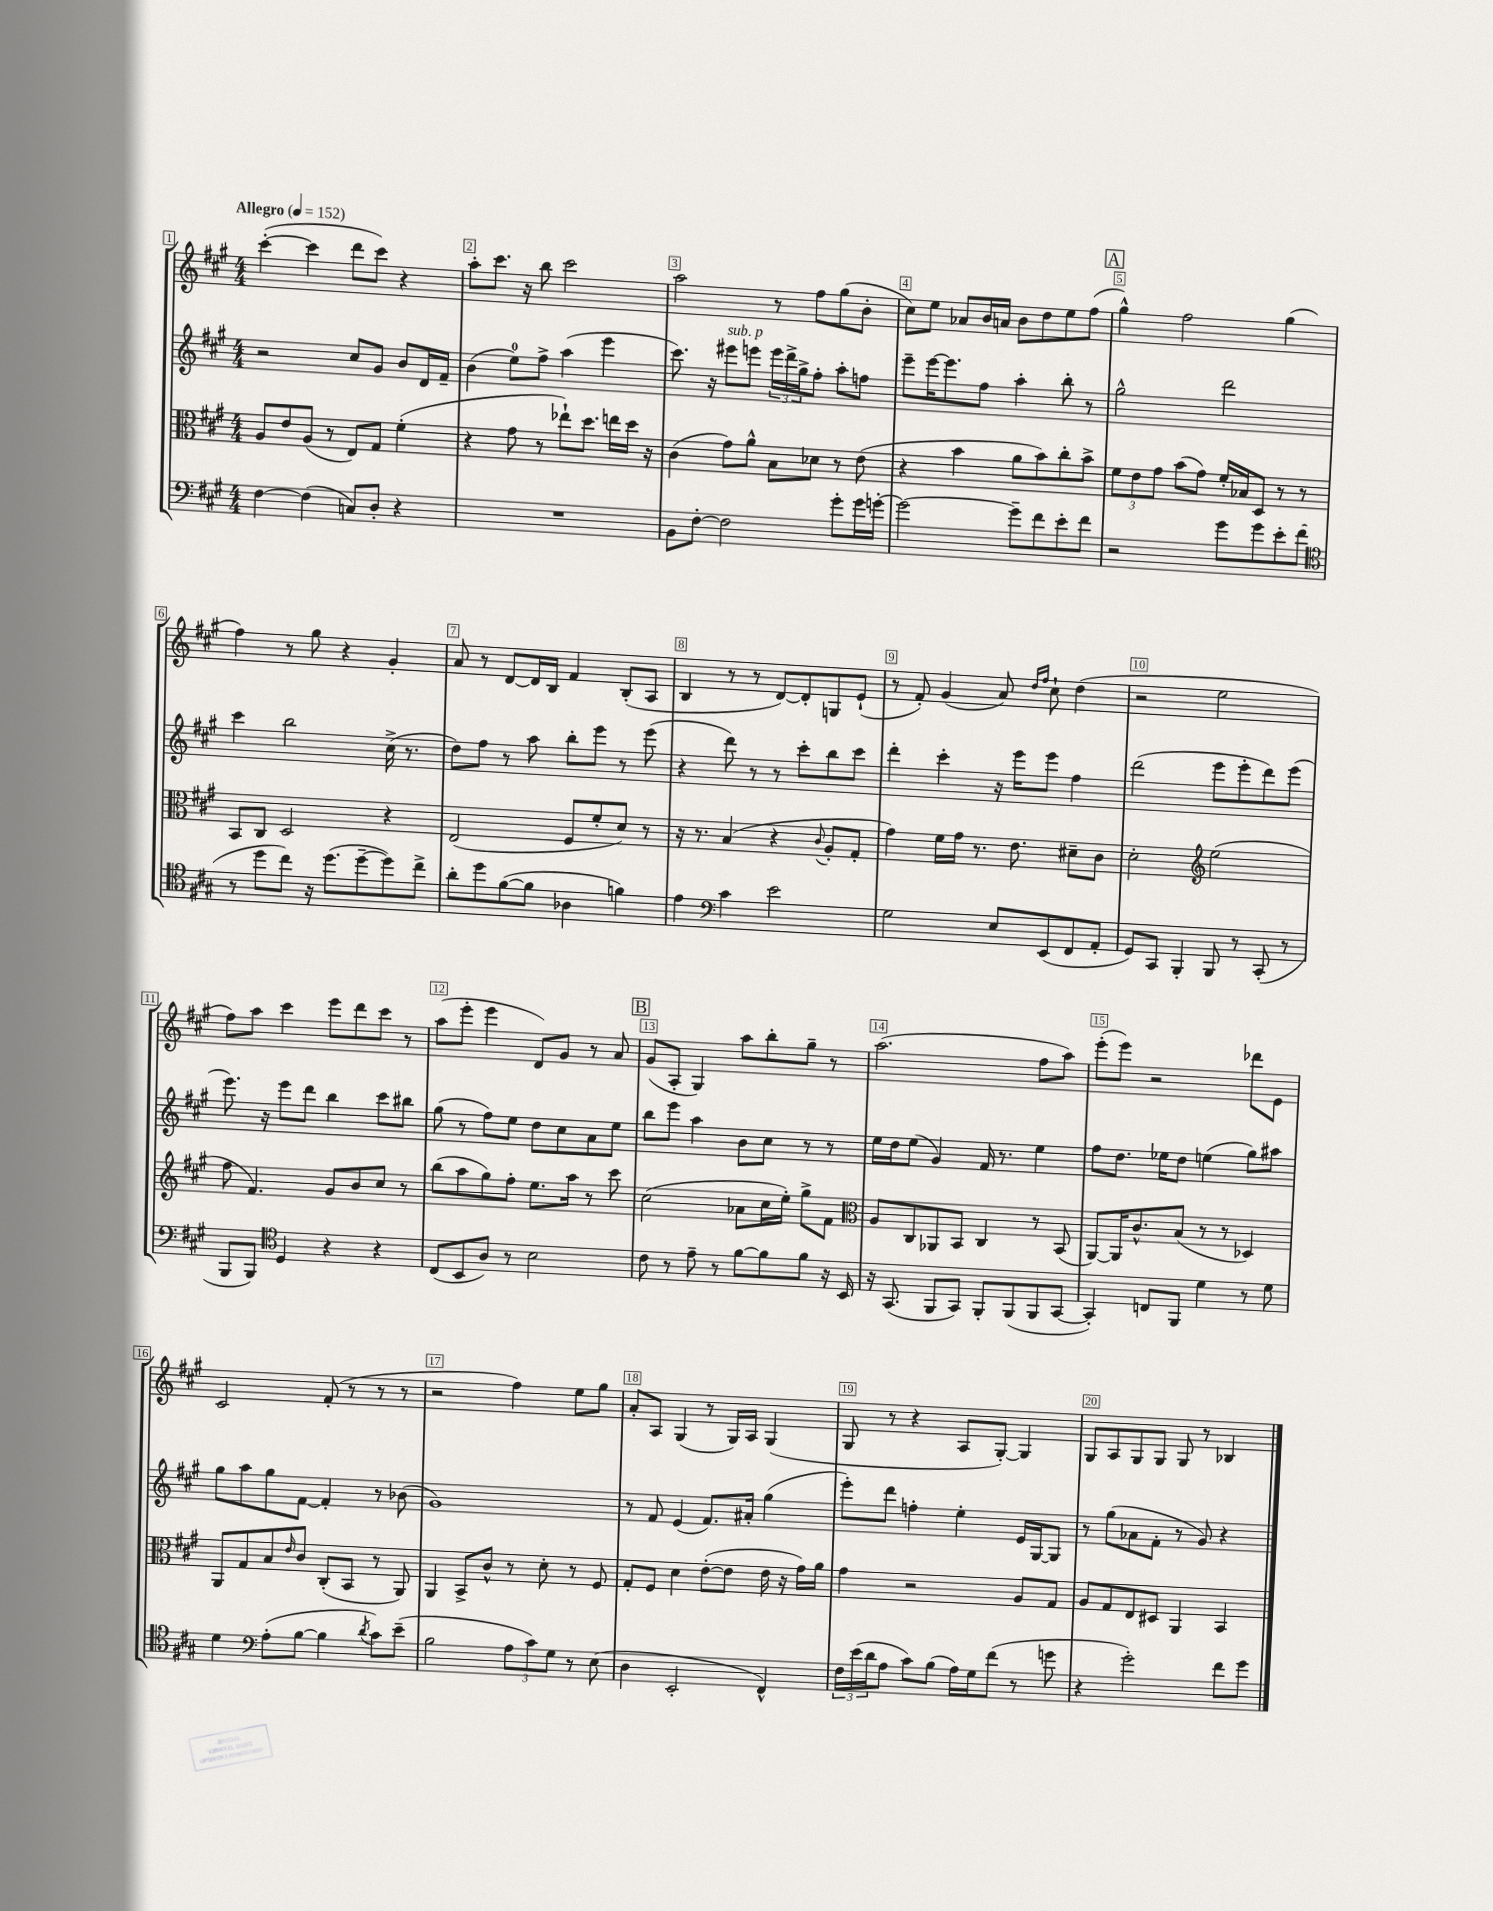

**kern	**kern	**kern	**kern
*part4	*part3	*part2	*part1
*staff4	*staff3	*staff2	*staff1
*clefF4	*clefC3	*clefG2	*clefG2
*k[f#c#g#]	*k[f#c#g#]	*k[f#c#g#]	*k[f#c#g#]
*M4/4	*M4/4	*M4/4	*M4/4
*MM152	*MM152	*MM152	*MM152
=1	=1	=1	=1
!	!	!	!LO:TX:a:B:t=Allegro
[4F#\	8A/L	2r	([4ccc#'\
.	8e/	.	.
(4F#\]	(8A/J	.	4ccc#\]
.	8r	.	.
8Cn/L)	8E/L)	8cc#/L	8ddd\L
8D'/J	8G#/J	8g#/J	8ccc#\J)
4r	(4f#'\	8b/L	4r
.	.	16d/L	.
.	.	16f#~/JJ	.
=2	=2	=2	=2
1r	4r	(4b\	8aa'\L
.	.	.	8.ccc#\J
.	8g#\	8ee\L)	.
.	.	.	16r
.	8r	8ff#^\J	8bb\
.	8ee-X`\L)	(4aa\	2ccc#\
.	8.dd\J	.	.
.	.	4eee\	.
.	16een\LL	.	.
.	16dd\JJ	.	.
.	16r	.	.
=3	=3	=3	=3
8BB\L	(4c#\	8.ccc#\)	2aa\
[8F#'\J	.	.	.
.	.	16r	.
!	!	!LO:TX:a:i:t=sub. p	!
2F#\]	8g#\L)	8eee#X\L	.
.	8a^^\J	8eeen\J	.
.	8B\L	24eee\LL	8r
.	.	24ddd^\	.
.	.	24gg#^\J	.
.	8d-X\J	8ff#'\J	8ff#\L
8g#'\L	8r	8aa'\L	(8gg#\
16g#\L	(8e\	8ffn\J	8b'\J
[16gn'\JJ	.	.	.
=4	=4	=4	=4
2g\_	4r	8eee~\L	8cc#\L)
.	.	[16eee\K	8ee\J
.	.	8.eee\]	.
.	4b\	.	8a-X/L
.	.	8ff#\J	16b/L
.	.	.	16an/JJ
8g~\L]	8a\L	4aa'\	8b\L
8f#\	8b\)	.	8dd\
8e'\	8cc#'\	8bb'\	8ee\
8f#\J	8b^\J	8r	(8ff#\J
!!LO:REH:place=s1:t=A
=5	=5	=5	=5
2r	12f#\L	2gg#^^\	4gg#^^\)
.	12e\	.	.
.	12g#\J	.	.
.	(8b\L	.	2ff#\
.	8g#\J)	.	.
8g#\L	16f#'/LL	2ddd\	.
.	16B-X/J	.	.
8g#\	8D/J	.	.
8e'\	8r	.	(4gg#\
(8f#\J	8r	.	.
!!LO:LB:g=z
=6	=6	=6	=6
*clefC4	*	*	*
8r	8BB/L	4ccc#\	4ff#\)
8dd\L	8C#/J	.	.
8cc#\J)	2D/	2bb\	8r
16r	.	.	8gg#\
(8.dd\L	.	.	.
.	.	.	4r
[8dd~\	.	.	.
8dd\])	4r	(16cc#^\	4g#'/
.	.	8.r	.
8cc#^\J	.	.	.
=7	=7	=7	=7
8a'\L	(2E/	8dd\L)	8a/
8dd\	.	8ff#\J	8r
([8f#\	.	8r	[8d/L
8f#\J]	.	8aa\	16d/L]
.	.	.	16B/JJ
4A-X\	8F#/L	8bb'\L	4f#/
.	8f#'/	8eee\J	.
4fn\)	8d/J)	8r	(8B'/L
.	8r	(8eee\	8A/J
=8	=8	=8	=8
4e\	16r	4r	4B/
.	8.r	.	.
*clefF4	*	*	*
4c#\	(4B/	8ddd\)	8r
.	.	8r	8r
2e\	4r	8r	[8d/L)
.	.	8ccc#'\L	8d'/]
.	8qqc#/	.	.
.	8A'/L	8bb\	8Gn/
.	8G#'/J	8ccc#\J	(8e`/J
=9	=9	=9	=9
2G#\	4g#\)	4ddd'\	8r
.	.	.	8f#'/)
.	16f#\LL	4ccc#'\	(4g#/
.	16g#\JJ	.	.
.	8.r	.	.
8E/L	.	16r	8a/)
.	8.e\	16eee\KL	.
.	.	.	16qqdd/LL
.	.	.	16qqff#/JJ
(8EE/	.	8eee\J	8cc#`\
8FF#/	8d#X~\L	4ff#\	(4dd\
8AA'/J	8c#\J	.	.
=10	=10	=10	=10
8GG#/L)	2d'\	(2ddd\	2r
8CC#/J	.	.	.
4BBB'/	.	.	.
*	*clefG2	*	*
8BBB/	(2ee\	8eee\L	2ee\
8r	.	8eee'\	.
(8CC#'/	.	8ddd\)	.
8r	.	(8eee\J	.
!!LO:LB:g=z
=11	=11	=11	=11
8BBB/L	8ff#\	8.eee\)	8ff#\L)
8BBB/J)	4.f#/)	.	8aa\J
.	.	16r	.
*clefC4	*	*	*
4D/	.	8eee\L	4ccc#\
.	.	8ddd\J	.
4r	8g#/L	4bb\	8eee\L
.	8b/	.	8ddd\
4r	8cc#/J	8ccc#\L	8ccc#\J
.	8r	8bb#X\J	8r
=12	=12	=12	=12
(8C#/L	(8bb\L	(8gg#\	(8aa\L
8BB/	8aa\	8r	8eee'\J
8A/J)	8gg#\)	8ff#\L)	4eee\
8r	8ff#'\J	8ee\J	.
2B\	8.ee\L	8dd\L	8d/L)
.	.	8cc#\	8g#/J
.	16aa\Jk	.	.
.	8r	8a\	8r
.	8ccc#\	8ee\J	8a/
!!LO:REH:place=s1:t=B
=13	=13	=13	=13
8c#\	(2cc#\	8bb\L	(8g#/L
8r	.	8eee\J	8A'/J
8e~\	.	4aa\	4G#/)
8r	.	.	.
[8f#\L	8a-X\L	8b\L	8aa\L
8f#\]	16cc#\L	8cc#\J	8bb'\
.	16ee'\JJ)	.	.
8f#\J	8gg#^\L	8r	8gg#~\J
16r	8f#\J	8r	8r
16BB/	.	.	.
=14	=14	=14	=14
*	*clefC3	*	*
16r	8A/L	16ee\LL	(2.aa\
(8.GG#/	.	16dd\J	.
.	8C#/	(8ee\J	.
8FF#/L	8AA-X/	4g#/)	.
8GG#/J)	8BB/J	.	.
8FF#'/L	4C#/	16f#/	.
.	.	8.r	.
(8FF#/	.	.	.
8FF#/	8r	4ee\	8ff#\L
[8GG#/J	(8BB/	.	8aa\J)
=15	=15	=15	=15
4GG#'/])	[8AA/L)	8ff#\L	(8eee'\L
.	16AA/K]	8.dd\J	8eee\J)
.	8.c#^^/	.	.
8Cn/L	.	.	2r
.	.	16ee-X\KL	.
8FF#/J	(8B/J	8dd\J	.
4d\	8r	(4een\	.
.	8r	.	.
8r	4D-X/)	8gg#\L)	8ddd-X\L
8d\	.	8aa#X\J	8e\J
!!LO:LB:g=z
=16	=16	=16	=16
4d\	8AA/L	8gg#\L	2c#/
.	8G#/	8aa\	.
*clefF4	*	*	*
(8A'\L	8B/	8gg#\	.
.	16qqe/	.	.
[8B\J	8c#/J	[8f#\J	.
4B\]	(8C#'/L	4f#'/]	(8f#'/
.	8BB/J	.	8r
8qd/	.	.	.
8c#\L)	8r	8r	8r
(8e~\J	8AA/)	(8b-X\	8r
=17	=17	=17	=17
2B\	4AA/	1g#)	2r
.	8BB^/L	.	.
.	8c#^^/J	.	.
12A\L	8r	.	4ff#\)
12c#\)	.	.	.
.	8d'\	.	.
12G#\J	.	.	.
8r	8r	.	8ee\L
(8E\	8F#/	.	8gg#\J
=18	=18	=18	=18
4D\	8G#'/L	8r	8a'/L
.	8F#/J	8f#/	8A/J
2EE'/	4d\	(4e/	(4G#/
.	([8e'\L	8.f#/L)	8r
.	8e\J]	.	16G#/LL)
.	.	16a#X'/Jk	16A/JJ
4FF#^^/)	16e\	(4gg#\	(4G#/
.	16r	.	.
.	16g#\LL)	.	.
.	16a\JJ	.	.
=19	=19	=19	=19
24F#\LL	4g#\	8eee'\L)	8G#/
(24e\	.	.	.
24d\J	.	.	.
8A\J	.	8ddd\J	8r
8c#\L)	2r	4ffn'\	4r
(8B\J	.	.	.
16A\LL)	.	4ee'\	8A/L
16G#\J	.	.	.
(8f#\J	.	.	[8G#'/J)
8r	8A/L	16e/LL	4G#/]
.	.	[16G#/J	.
8gn\	8G#/J	8G#/J]	.
=20	=20	=20	=20
4r	8A/L	8r	8G#/L
.	8G#/	(8gg#\L	8A/
2g#'\)	8E/	8a-X\	8G#/
.	8D#X/J	8f#'\J	8G#/J
.	4AA/	8r	8G#/
.	.	8g#/)	8r
8f#\L	4BB/	4r	4B-X/
8g#\J	.	.	.
==	==	==	==
*-	*-	*-	*-
